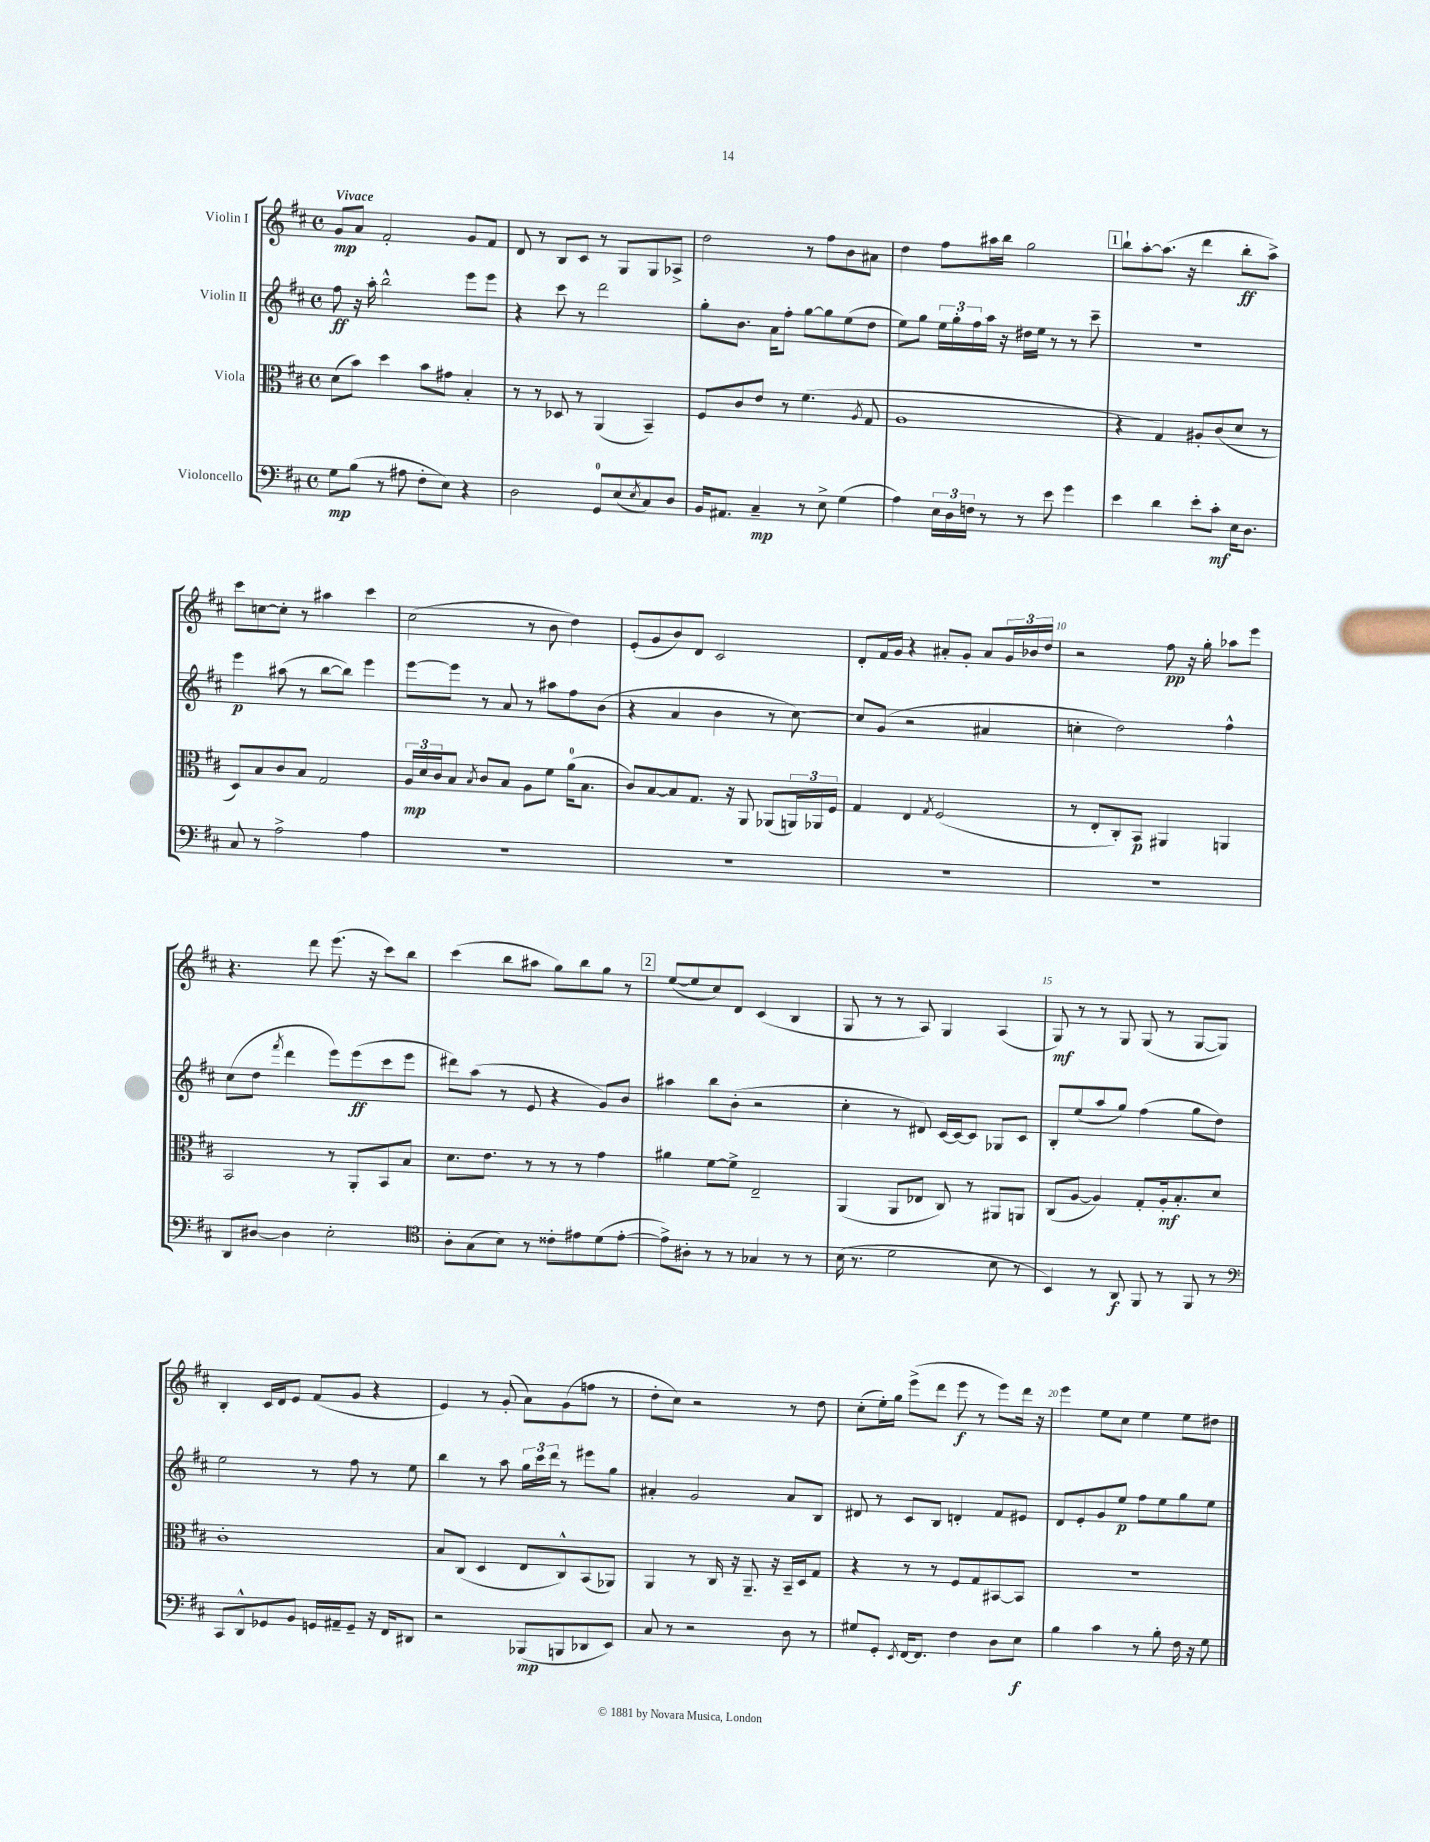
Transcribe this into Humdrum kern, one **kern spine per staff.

**kern	**kern	**kern	**kern
*staff4	*staff3	*staff2	*staff1
*clefF4	*clefC3	*clefG2	*clefG2
*k[f#c#]	*k[f#c#]	*k[f#c#]	*k[f#c#]
*M4/4	*M4/4	*M4/4	*M4/4
*met(c)	*met(c)	*met(c)	*met(c)
8G\L	(8d\L	8ff#\	8g/L
(8B\J	8b\J)	16r	8a/J
.	.	16aa'\	.
8r	4dd\	2bb^^\	2f#'/
8A#\	.	.	.
8F#'\L	8b\L	.	.
8E\J)	8g#\J	.	.
4r	4B'/	8eee\L	8g/L
.	.	8eee\J	8f#/J
=	=	=	=
2D\	8r	4r	8d/
.	8r	.	8r
.	8D-/	8ccc#\	8B/L
.	8r	8r	8c#/J
8GG/L	(4AA/	2ddd\	8r
(8E/	.	.	8G/L
8qE/	.	.	.
8C#/)	4BB~/)	.	8G/
8D/J	.	.	8A-^/J
=	=	=	=
16BB/LK	8F#/L	8gg'\L	2dd\
8.AA#/J	.	.	.
.	8c#/	8.b\J	.
4C#~/	8e/J	.	.
.	.	16a\LK	.
.	8r	8ff#'\J	.
8r	(4.f#\	[8gg\L	8r
8E^\	.	8gg\]	8ff#\L
(4G\	.	(8ee\	8b\
.	8qA/	.	.
.	8G/	8dd\J	8a#\J
=	=	=	=
4A\)	1A	8ee\L)	4dd\
.	.	8gg\J	.
24E\LL	.	24ee\LL	8ff#\L
24D\	.	24gg'\	.
24F\JJ	.	24ff#\	.
8r	.	16aa\JJ	16aa#\L
.	.	16r	16bb\JJ
8r	.	16dd#\LL	2gg\
.	.	16ee\JJ	.
8e\	.	8r	.
4g\	.	8r	.
.	.	8ccc#~\	.
=	=	=	=
4e\	4r	1r	8bb`\L
.	.	.	[8aa'\
4d\	4G/)	.	(8.aa\]J
.	.	.	16r
8e'\L	8A#'/L	.	4ddd\
8c#'\J	(8c#/	.	.
16E\LK	8d/J	.	8bb'\L
8.D\J	.	.	.
.	8r	.	8aa^\J)
=	=	=	=
8C#/	8D/L)	4eee\	8ccc#\L
8r	8B/	.	[8cc\
2A^\	8c#/	(8aa#\	8cc'\]J
.	8B/J	8r	8r
.	2G/	[8bb\L	4aa#\
.	.	8bb\]J)	.
4A\	.	4eee\	4ccc#\
=	=	=	=
1r	24A/LL	[8eee\L	(2cc#\
.	24d/	.	.
.	24c#/J	.	.
.	8B/J	8eee\]J	.
.	8qB/	.	.
.	8c#/L	8r	.
.	8B/J	8a/	.
.	8A\L	8r	8r
.	8f#\J	8aa#\L	8b\
.	(16a\LK	8ff#\	4dd\)
.	8.B\J	.	.
.	.	(8b\J	.
=	=	=	=
1r	8c#/L)	4r	(8e'/L
.	[8B/	.	8g/
.	8B/]	4a/	8b/)
.	8.G/J	.	8d/J
.	.	4b\	2c#/
.	16r	.	.
.	8AA/	.	.
.	(8AA-/L	8r	.
.	24AA/L)	[8cc#\)	.
.	24AA-/	.	.
.	24F#/JJ	.	.
=	=	=	=
1r	4G/	8cc#/]L	8d'/L
.	.	(8g/J	16f#/L
.	.	.	16g/JJ
.	4E/	2r	4r
.	8qG/	.	.
.	(2F#/	.	8a#'/L
.	.	.	8g'/J
.	.	4a#/	8a#/L
.	.	.	24g/L
.	.	.	24b-/
.	.	.	24dd/JJ
=	=	=	=
1r	8r	4cc'\	2r
.	8E'/L	.	.
.	8C#'/)	2dd\)	.
.	8BB/J	.	.
.	4AA#/	.	8ff#\
.	.	.	16r
.	.	.	16gg'\
.	4AA/	4ff#^^\	8aa-\L
.	.	.	8eee\J
=	=	=	=
8DD/L	2BB/	(8cc#\L	4.r
[8D#/J	.	8dd\J	.
.	.	8qfff#/	.
4D#\]	.	4ddd\	.
.	.	.	8ddd\
2E'\	8r	8eee\L)	(8.eee\
.	8AA'/L	(8eee\	.
.	.	.	16r
.	8BB/	8ccc#\	8ccc#\L)
.	8B/J	8eee\J	8bb\J
=	=	=	=
*clefC4	*	*	*
8A'\L	8.d\L	8ddd#\L)	(4ccc#\
(8G\	.	(8aa\J	.
.	8.e\J	.	.
8B\J)	.	8r	8bb\L
8r	8r	8e/	8aa#\J
8c##'\L	8r	4r	8gg\L)
8e#\	8r	.	8bb\
(8d\	4g\	8g/L)	8gg\J
[8e#'\J	.	8b/J	8r
=	=	=	=
8e#^\]L)	4a#\	4aa#\	([8ee/L
8A#'\J	.	.	8ee/]
8r	[8f#\L	8bb\L	8cc#/)
8r	8f#^\]J	(8b'\J	8d/J
4G-/	2E~/	2r	(4c#/
8r	.	.	4B/
8r	.	.	.
=	=	=	=
(16B\	(4AA/	4cc#'\	8G/
8.r	.	.	.
.	.	.	8r
2d\	8AA/L	8r	8r
.	8E-/J	8d#/)	8A/)
.	8C#/)	[16c#/LL	4G/
.	.	16c#/_J	.
.	8r	8c#/]J	.
8B\	8AA#/L	8G-/L	(4A/
8r	8AA/J	8c#/J	.
=	=	=	=
4BB/)	(8C#/L	8B'/L	8G/)
.	[8A/J	(8ee/	8r
8r	4A/])	8aa/	8r
8AA/	.	8gg/J)	8G/
8FF#/	8G'/L	(4ff#\	(8G/
8r	16A'/k	.	8r
.	8.B'/	.	.
8FF#/	.	8gg\L	[8G/L
8r	8d/J	8dd\J)	8G/]J)
=	=	=	=
*clefF4	*	*	*
8CC#/L	1c#'	2ee\	4B'/
8DD^^/	.	.	.
8GG-/	.	.	16c#/LL
.	.	.	16d/J
8BB/J	.	.	8e/J
16GG/LL	.	8r	(8f#/L
16AA#~/J	.	.	.
8GG~/J	.	8ff#\	8g/J
16r	.	8r	4r
16FF#/LK	.	.	.
8DD#/J	.	8ee\	.
=	=	=	=
2r	8B/L	4bb\	4e/)
.	(8C#/J	.	.
.	4D/	8r	8r
.	.	8aa\	(8g'/
(8BBB-/L	8E/L	24gg\LL	8a\L)
.	.	24ccc#\	.
.	.	24ddd\JJ	.
8BBB/	8C#^^/)	8r	(8g\
8DD-/	(8BB/	8eee#\L	8ff\J
8EE/J)	8AA-/J)	8gg\J	8r
=	=	=	=
8C#/	4AA/	4a#'/	8dd'\L
8r	.	.	8cc#\J)
2r	8r	2g/	2r
.	16C#/	.	.
.	16r	.	.
.	8.AA~/	.	.
.	16r	.	.
8D\	16BB~/LL	8a#/L	8r
.	16D/J	.	.
8r	8G/J	8B/J	8dd\
=	=	=	=
8G#/L	4r	8d#/	(8cc#'\L
8GG'/J	.	8r	16ee'\L)
.	.	.	16gg\JJ
8qEE/	.	.	.
[16FF#/LK	8r	8c#/L	(8eee^\L
8.FF#/]J	.	.	.
.	8r	8B/J	8ddd\J
4F#\	8F#/L	4d'/	8eee\
.	8G/	.	8r
8D\L	[8BB#/	8f#/L	8eee\L)
8E\J	8BB#/]J	8e#/J	16ddd\Jk
.	.	.	16r
=	=	=	=
4B\	1r	8d/L	4eee\
.	.	8e'/	.
4c#\	.	8g/	8ee\L
.	.	8ee/J	8cc#\J
8r	.	8ff#\L	4ee\
8B'\	.	8ee\	.
16F#\	.	8gg\	8ee\L
16r	.	.	.
8G\	.	8ee\J	8dd#\J
==	==	==	==
*-	*-	*-	*-
